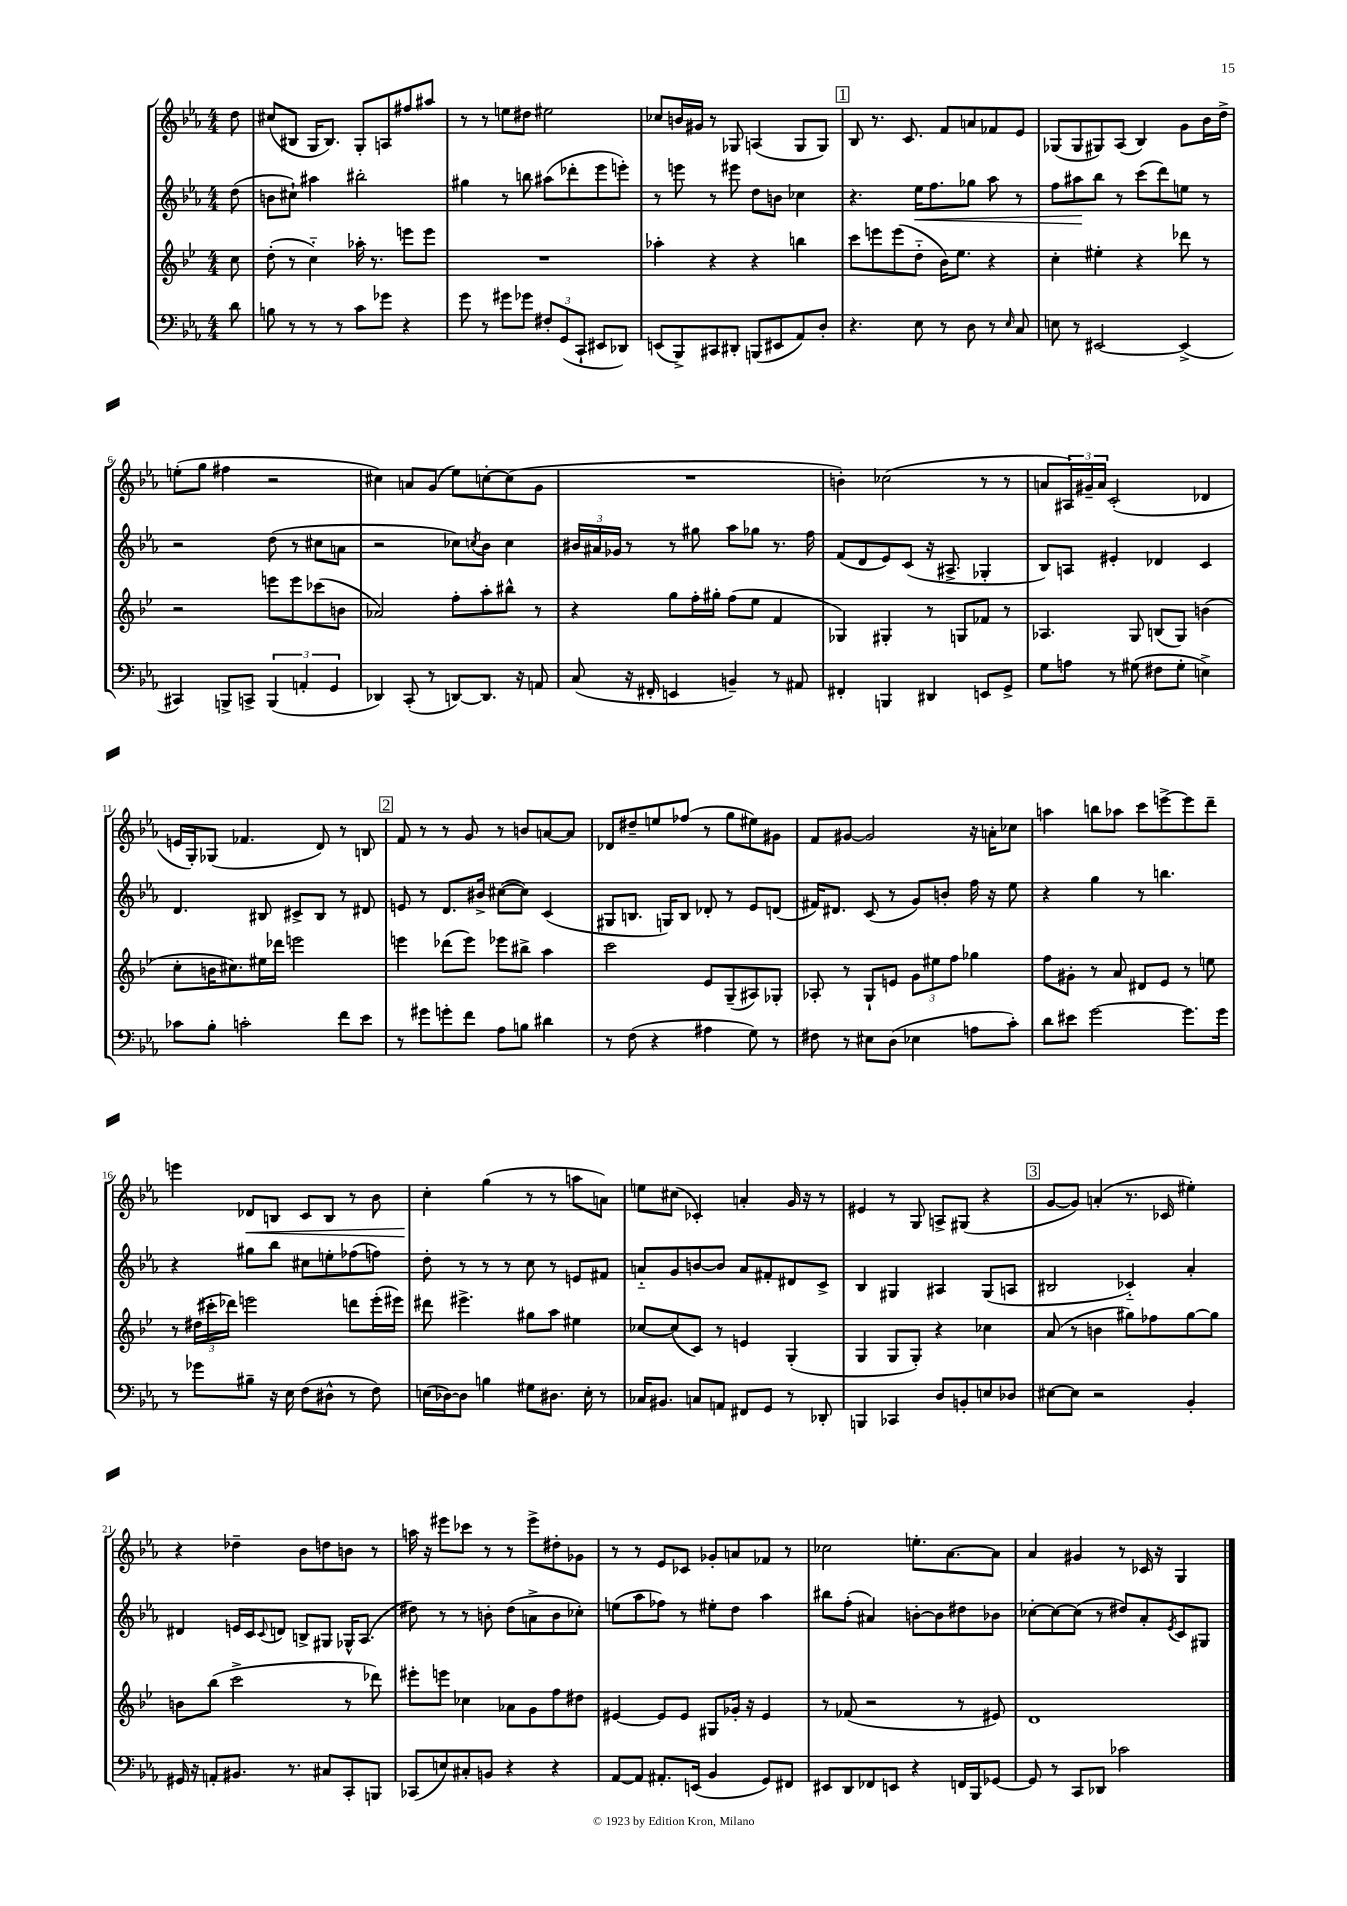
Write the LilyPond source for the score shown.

<<
\new StaffGroup <<
\new Staff = "s0" {
    \clef treble \key ees \major \numericTimeSignature \time 4/4 \partial 8
    d''8 |
    cis''8( bis8 g16 bis8.) g8-. a8 fis''8 ais''8 |
    r8 r8 e''8 dis''8 eis''2 |
    ces''8 b'16 gis'16 r8 ges8 a4( ges8 ges8) |
    \mark \markup { \box "1" } bes8 r8. c'8. f'8 a'8 fes'8 ees'8 |
    ges8( ges8 gis8) aes8( bes4) g'8 bes'16 d''16-> |
    e''8-.( g''8 fis''4 r2 |
    cis''4) a'8 g'8( ees''8) c''8~-. c''8( g'8 |
    R1 |
    b'4-.) ces''2( r8 r8 |
    a'8 \tuplet 3/2 { ais16) gis'16-- a'16 } c'2-.( des'4 |
    e'16 g16-.) ges8( fes'4. d'8) r8 b8 |
    \mark \markup { \box "2" } f'8 r8 r8 g'8 r8 b'8 a'8~ a'8 |
    des'8 dis''8-- e''8 fes''8( r8 g''8 eis''8) gis'8 |
    f'8 gis'8~ gis'2 r16 a'16-. ces''8 |
    a''4 b''8 aes''8 c'''8 e'''8~-> e'''8 d'''8-- |
    e'''4 des'8\< b8 c'8 b8 r8 bes'8 |
    c''4-.\! g''4( r8 r8 a''8 a'8) |
    e''8 cis''8( ces'4-.) a'4-. g'16 r16 r8 |
    eis'4 r8 g8 a8-> gis8( r4 |
    \mark \markup { \box "3" } g'8~ g'8) a'4-.( r8. ces'16 eis''4-.) |
    r4 des''4-- bes'8 d''8 b'8 r8 |
    a''16 r16 eis'''8 ces'''8 r8 r8 eis'''8-> dis''8-. ges'8 |
    r8 r8 ees'8 ces'8 ges'8-. a'8 fes'8 r8 |
    ces''2 e''8.-. aes'8.~ aes'8 |
    aes'4 gis'4 r8 ces'16 r16 g4 \bar "|." |
}
\new Staff = "s1" {
    \clef treble \key ees \major \numericTimeSignature \time 4/4 \partial 8
    d''8( |
    b'8 cis''8-!) ais''4 bis''2-. |
    gis''4 r8 b''8 ais''8( des'''8-. ees'''8 e'''8-.) |
    r8 e'''8 r8 eis'''8 d''8 b'8 ces''4 |
    \mark \markup { \box "1" } r4. ees''16\< f''8. ges''8 aes''8 r8 |
    f''8 ais''8\! bes''8 r8 c'''8( d'''8) e''8 r8 |
    r2 d''8( r8 cis''8 a'8 |
    r2 ces''8) \acciaccatura { c''8 } bes'8 c''4 |
    \tuplet 3/2 { bis'16 ais'16 ges'16 } r8 r8 gis''8 aes''8 ges''8 r8. f''16 |
    f'8( d'8 ees'8) c'8( r16 ais8.-> ges4-. |
    bes8) a8 eis'4-. des'4 c'4 |
    d'4. bis8 cis'8-> bis8 r8 dis'8 |
    \mark \markup { \box "2" } e'8 r8 d'8. bis'16-> cis''8~( cis''8) c'4( |
    gis8 b8. g16) b8 des'8-. r8 ees'8 d'8( |
    fis'16) dis'8. c'8( r8 g'8) b'8-. f''16 r16 ees''8 |
    r4 g''4 r8 b''4. |
    r4 gis''8 bes''8 cis''8 e''8-. fes''8( f''8) |
    d''8-. r8 r8 r8 c''8 r8 e'8 fis'8 |
    a'8-_ g'8 b'8~ b'8 a'8 fis'8-. dis'8 c'8-> |
    bes4 gis4 ais4 gis8( a8 |
    \mark \markup { \box "3" } bis2 ces'4-_) aes'4-. |
    dis'4 e'16 c'16 \appoggiatura { c'8 } d'8 b8-> gis8 ges16-^ aes8.( |
    dis''8) r8 r8 b'8-. dis''8( a'8-> b'8 ces''8-.) |
    e''8( aes''8 fes''8) r8 eis''8-. d''8 aes''4 |
    bis''8 f''8-.( ais'4) b'8~-. b'8 dis''8 bes'8 |
    ces''8~-. ces''8~ ces''8( r8 dis''8) aes'8-. \acciaccatura { ees'8 } c'8 gis8 \bar "|." |
}
\new Staff = "s2" {
    \clef treble \key bes \major \numericTimeSignature \time 4/4 \partial 8
    c''8 |
    d''8-.( r8 c''4-_) aes''16-. r8. e'''8 e'''8 |
    R1 |
    aes''4-. r4 r4 b''4 |
    \mark \markup { \box "1" } c'''8 e'''8 e'''8( d''8-_ bes'16) ees''8. r4 |
    c''4-. eis''4-. r4 des'''8 r8 |
    r2 e'''8 e'''8 ces'''8( b'8 |
    aes'2) f''8-. a''8-. bis''8-^ r8 |
    r4 g''8 f''16-. gis''16-. f''8( ees''8 f'4 |
    ges4) gis4-. r8 g8 fes'8 r8 |
    aes4. g8 b8( g8) b'4( |
    c''8-. b'16 cis''8.) eis''16 des'''16 e'''2 |
    \mark \markup { \box "2" } e'''4 des'''8( e'''8) ees'''8 bis''8-> a''4 |
    c'''2 ees'8 g8--( ais8) ges8-. |
    aes8-. r8 g8-! e'8 \tuplet 3/2 { g'8 eis''8 f''8 } ges''4 |
    f''8 gis'8-. r8 a'8 dis'8 ees'8 r8 e''8 |
    r8 \tuplet 3/2 { dis''16( cis'''16-. des'''16) } e'''2 d'''8 e'''16-.( eis'''16) |
    dis'''8 eis'''4.-> gis''8 a''8 eis''4 |
    ces''8~ ces''8( c'8) r8 e'4 g4-.( |
    g4 g8 g8-.) r4 ces''4 |
    \mark \markup { \box "3" } a'8( r8 b'4 gis''8) fes''8 gis''8~ gis''8 |
    b'8 bes''8( c'''2-> r8 des'''8) |
    eis'''8-. e'''8 ces''4 aes'8 g'8 f''8 dis''8 |
    eis'4~ eis'8 eis'8 gis8 ges'16-. r16 eis'4 |
    r8 fes'8( r2 r8 eis'8) |
    d'1 \bar "|." |
}
\new Staff = "s3" {
    \clef bass \key ees \major \numericTimeSignature \time 4/4 \partial 8
    d'8 |
    b8 r8 r8 r8 c'8 ges'8 r4 |
    g'8 r8 gis'8 ges'8 \tuplet 3/2 { fis8-. g,8( c,8-! } eis,8 des,8) |
    e,8( bes,,8->) cis,8 dis,8-. b,,8( eis,8 aes,8) d8-. |
    \mark \markup { \box "1" } r4. ees8 r8 d8 r8 \grace { ees16 } c8 |
    e8 r8 eis,2~ eis,4->( |
    cis,4) b,,8-> c,8-> \tuplet 3/2 { b,,4( a,4-. g,4 } |
    des,4) c,8-.( r8 d,8~) d,8. r16 a,8 |
    c8( r16 fis,16-. e,4 b,4--) r8 ais,8 |
    fis,4-. b,,4 dis,4 e,8 g,8-> |
    g8 a8 r8 gis8( fis8 gis8-. e4->) |
    ces'8 bes8-. c'2-. f'8 ees'8 |
    \mark \markup { \box "2" } r8 gis'8 g'8-. f'8 aes8 b8 dis'4 |
    r8 f8( r4 ais4 g8) r8 |
    fis8 r8 eis8 d8( ees4 a8 c'8-.) |
    d'8 eis'8 g'2~ g'8. g'16 |
    r8 ges'8 bis8-- r16 ees16 f8( dis8-^ r8 f8) |
    e16( des16~) des8 b4 gis8 dis8. e16-. r8 |
    ces16 bis,8. c8 a,8 fis,8 g,8 r8 des,8-. |
    b,,4 ces,4 d8 b,8-. e8 des8 |
    \mark \markup { \box "3" } eis8~ eis8 r2 bes,4-. |
    gis,16 r16 a,8-. bis,8. r8. cis8 c,8-. b,,8 |
    ces,8( e8) cis8-. b,8 r4 r4 |
    aes,8~ aes,8 ais,8.-. e,16( bes,4 g,8) fis,8 |
    eis,8 d,8 fes,8 e,8 r4 f,16 bes,,16 ges,8~ |
    ges,8 r8 c,8 des,8 ces'2 \bar "|." |
}
>>
>>
